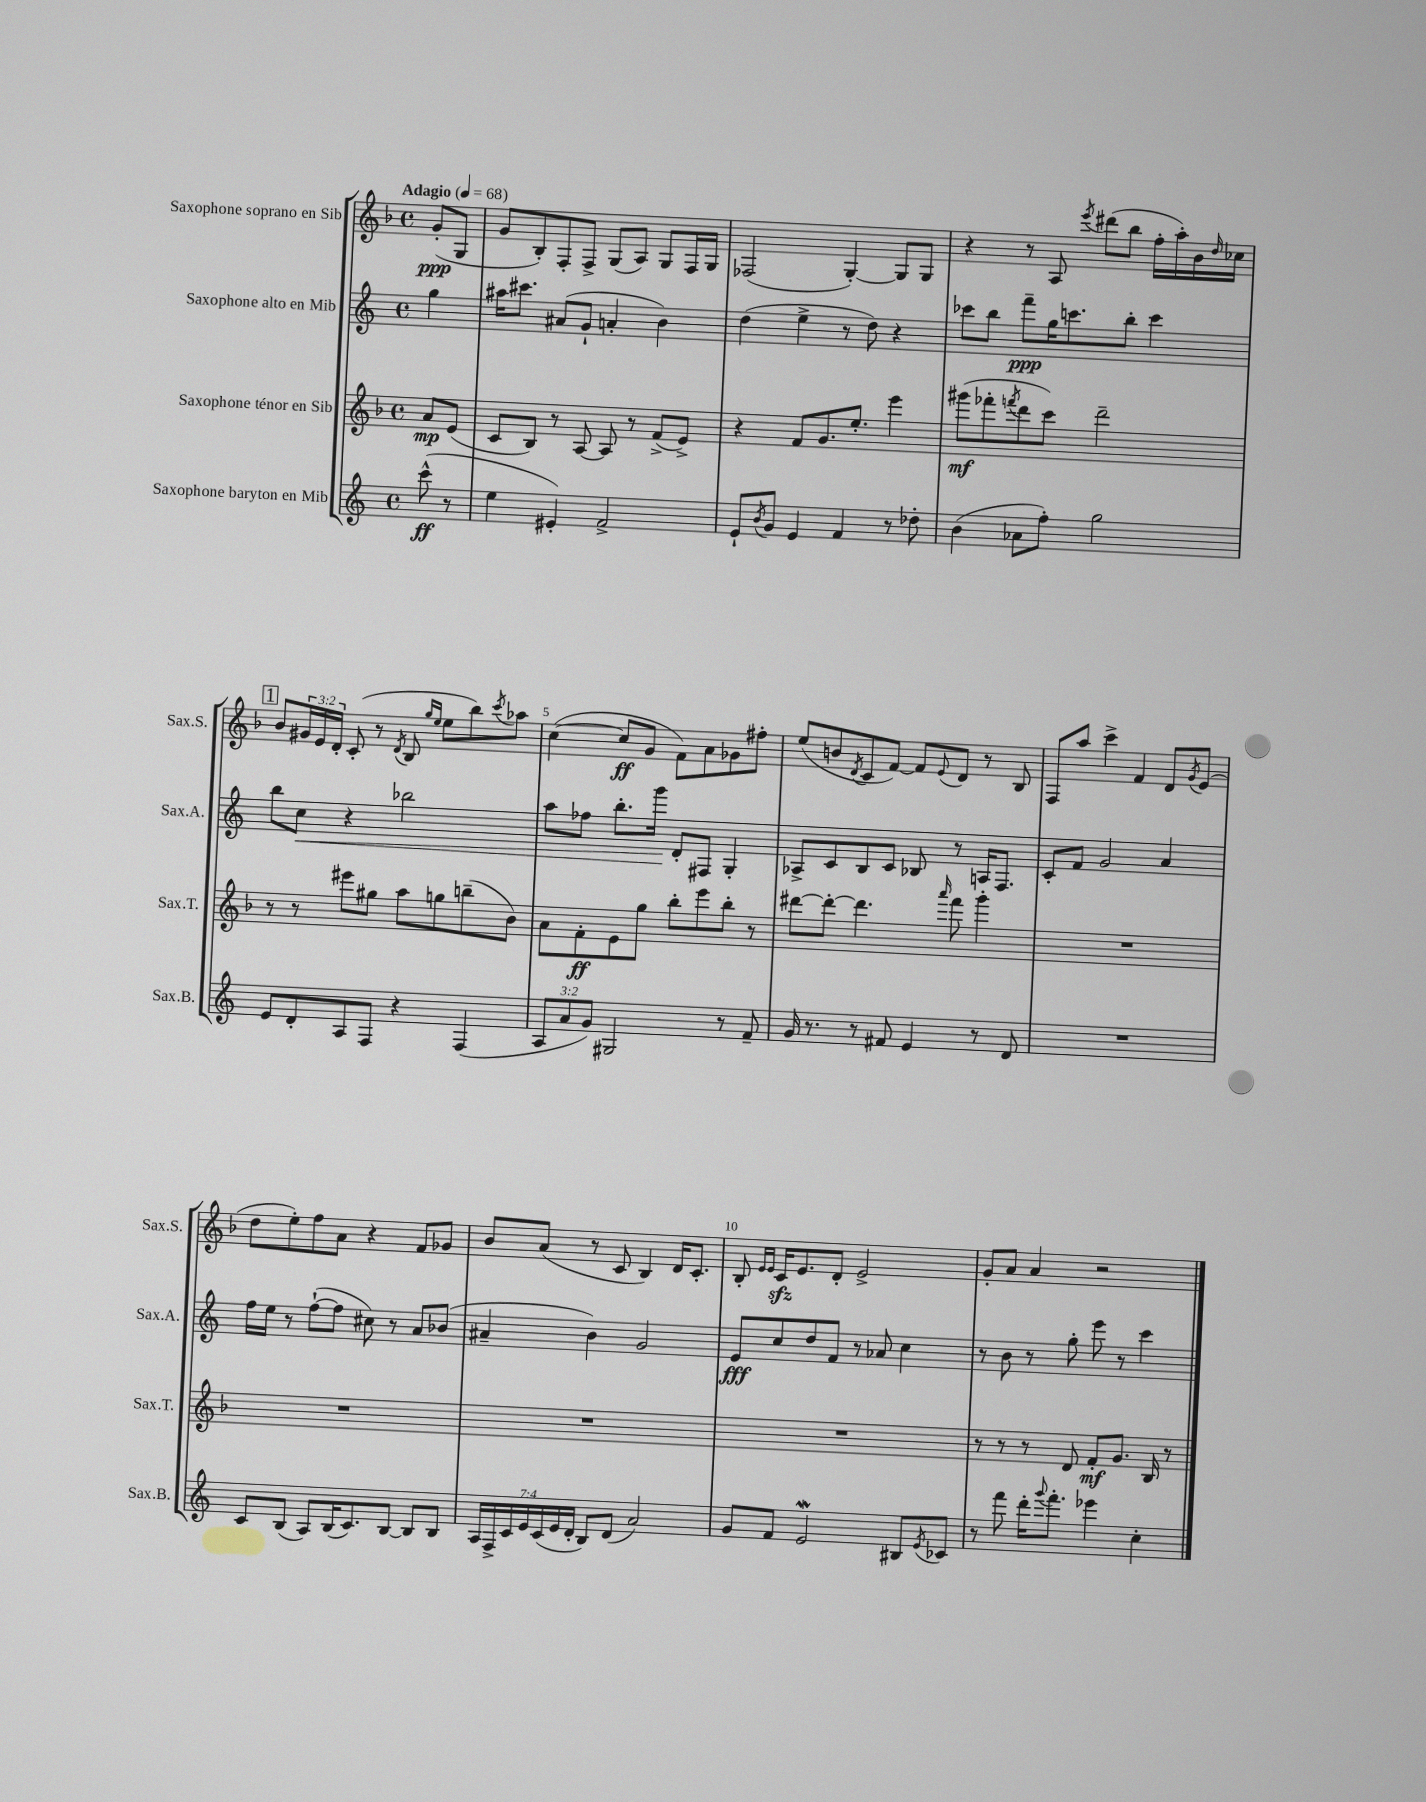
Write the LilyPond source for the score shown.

<<
\new StaffGroup <<
\new Staff = "s0" \with { instrumentName = "Saxophone soprano en Sib" shortInstrumentName = "Sax.S." } {
    \clef treble \key f \major \defaultTimeSignature \time 4/4 \override Staff.TupletNumber.text = #tuplet-number::calc-fraction-text \partial 4 \tempo "Adagio" 4 = 68
    g'8-.\ppp( g8 |
    g'8 bes8-.) f8-. f8-> g8( a8) g8 f16 g16 |
    fes2( g4~-.) g8 g8 |
    r4 r8 a8 \acciaccatura { e'''8 } dis'''8( bes''8 f''16-. a''16-.) bes'16 \grace { d''16 } ces''16 |
    \mark \markup { \box "1" } bes'8 \tuplet 3/2 { gis'16 e'16 d'16-. } c'8-.( r8 \acciaccatura { d'8 } bes8 \grace { g''16 e''16 } e''8 bes''8) \acciaccatura { c'''8 } aes''8 |
    c''4~( c''8\ff g'8 f'8) a'8 ges'8 fis''8-. |
    e''8( b'8 \acciaccatura { d'8 } c'8 f'8~) f'8 \appoggiatura { e'8 } d'8 r8 bes8 |
    f8 a''8 c'''4-> f'4 d'8 \acciaccatura { g'8 } e'8( |
    d''8 e''8-.) f''8 a'8 r4 f'8 ges'8 |
    bes'8 a'8( r8 c'8 bes4) d'16 c'8.-. |
    bes8-. \grace { e'16 e'16 } c'16\sfz e'8. d'8-. e'2-> |
    g'8-. a'8 a'4 r2 \bar "|." |
}
\new Staff = "s1" \with { instrumentName = "Saxophone alto en Mib" shortInstrumentName = "Sax.A." } {
    \clef treble \key c \major \defaultTimeSignature \time 4/4 \partial 4
    g''4 |
    ais''16 cis'''8. ais'8( g'8-! a'4-. b'4) |
    d''4( e''4-> r8 d''8) r4 |
    ces'''8 b''8 f'''8--\ppp g''16 c'''8. b''8-. c'''4 |
    \mark \markup { \box "1" } b''8 c''8\< r4 bes''2 |
    a''8 fes''8 b''8.-. g'''16\! d'8-. fis8 g4-. |
    aes8-> c'8 b8 c'8 bes8 r8 a16 f8. |
    c'8-. f'8 g'2 a'4 |
    f''16 e''16 r8 f''8~-!( f''8 cis''8) r8 a'8 bes'8( |
    ais'4-- b'4) g'2 |
    e'8\fff c''8 d''8 f'8 r8 aes'8 c''4 |
    r8 b'8 r8 g''8-. e'''8 r8 c'''4 \bar "|." |
}
\new Staff = "s2" \with { instrumentName = "Saxophone ténor en Sib" shortInstrumentName = "Sax.T." } {
    \clef treble \key f \major \defaultTimeSignature \time 4/4 \partial 4
    a'8\mp e'8( |
    c'8 bes8) r8 a8~ a8 r8 f'8->( e'8->) |
    r4 f'8 g'8. e''8.-. e'''4 |
    gis'''8\mf( fes'''8-. \acciaccatura { f'''8 } d'''8 c'''8) d'''2-- |
    \mark \markup { \box "1" } r8 r8 eis'''8 gis''8 a''8 g''8 b''8--( bes'8) |
    a'8 f'8-.\ff e'8 g''8 bes''8-. e'''8 bes''8-. r8 |
    dis'''8~ dis'''8~-. dis'''4. \grace { a'''16 } f'''8 g'''4-. |
    R1 |
    R1 |
    R1 |
    R1 |
    r8 r8 r8 d'8 f'8-.\mf g'8. bes16 r8 \bar "|." |
}
\new Staff = "s3" \with { instrumentName = "Saxophone baryton en Mib" shortInstrumentName = "Sax.B." } {
    \clef treble \key c \major \defaultTimeSignature \time 4/4 \override Staff.TupletNumber.text = #tuplet-number::calc-fraction-text \partial 4
    c'''8-^\ff( r8 |
    e''4 eis'4-.) f'2-> |
    e'8-! \acciaccatura { b'8 } g'8 e'4 f'4 r8 des''8-. |
    b'4( aes'8 f''8-.) g''2 |
    \mark \markup { \box "1" } e'8 d'8-. a8 f8 r4 f4( |
    \tuplet 3/2 { a8 a'8 g'8) } gis2 r8 f'8-- |
    g'16 r8. r8 fis'8 e'4 r8 d'8 |
    R1 |
    c'8 b8( a8) b16( c'8.) b8~ b8 b8 |
    \tuplet 7/4 { a16 f16-> c'16 e'16 c'16( e'16 d'16-. } b8) d'8( a'2) |
    g'8 f'8 e'2\mordent bis8 \acciaccatura { e'8 } ces'8 |
    r8 f'''8 d'''16-. \appoggiatura { g'''8 } f'''8.-. ees'''4 c''4-. \bar "|." |
}
>>
>>
\layout { \context { \Score \override BarNumber.break-visibility = ##(#f #t #t) barNumberVisibility = #(every-nth-bar-number-visible 5) } }
